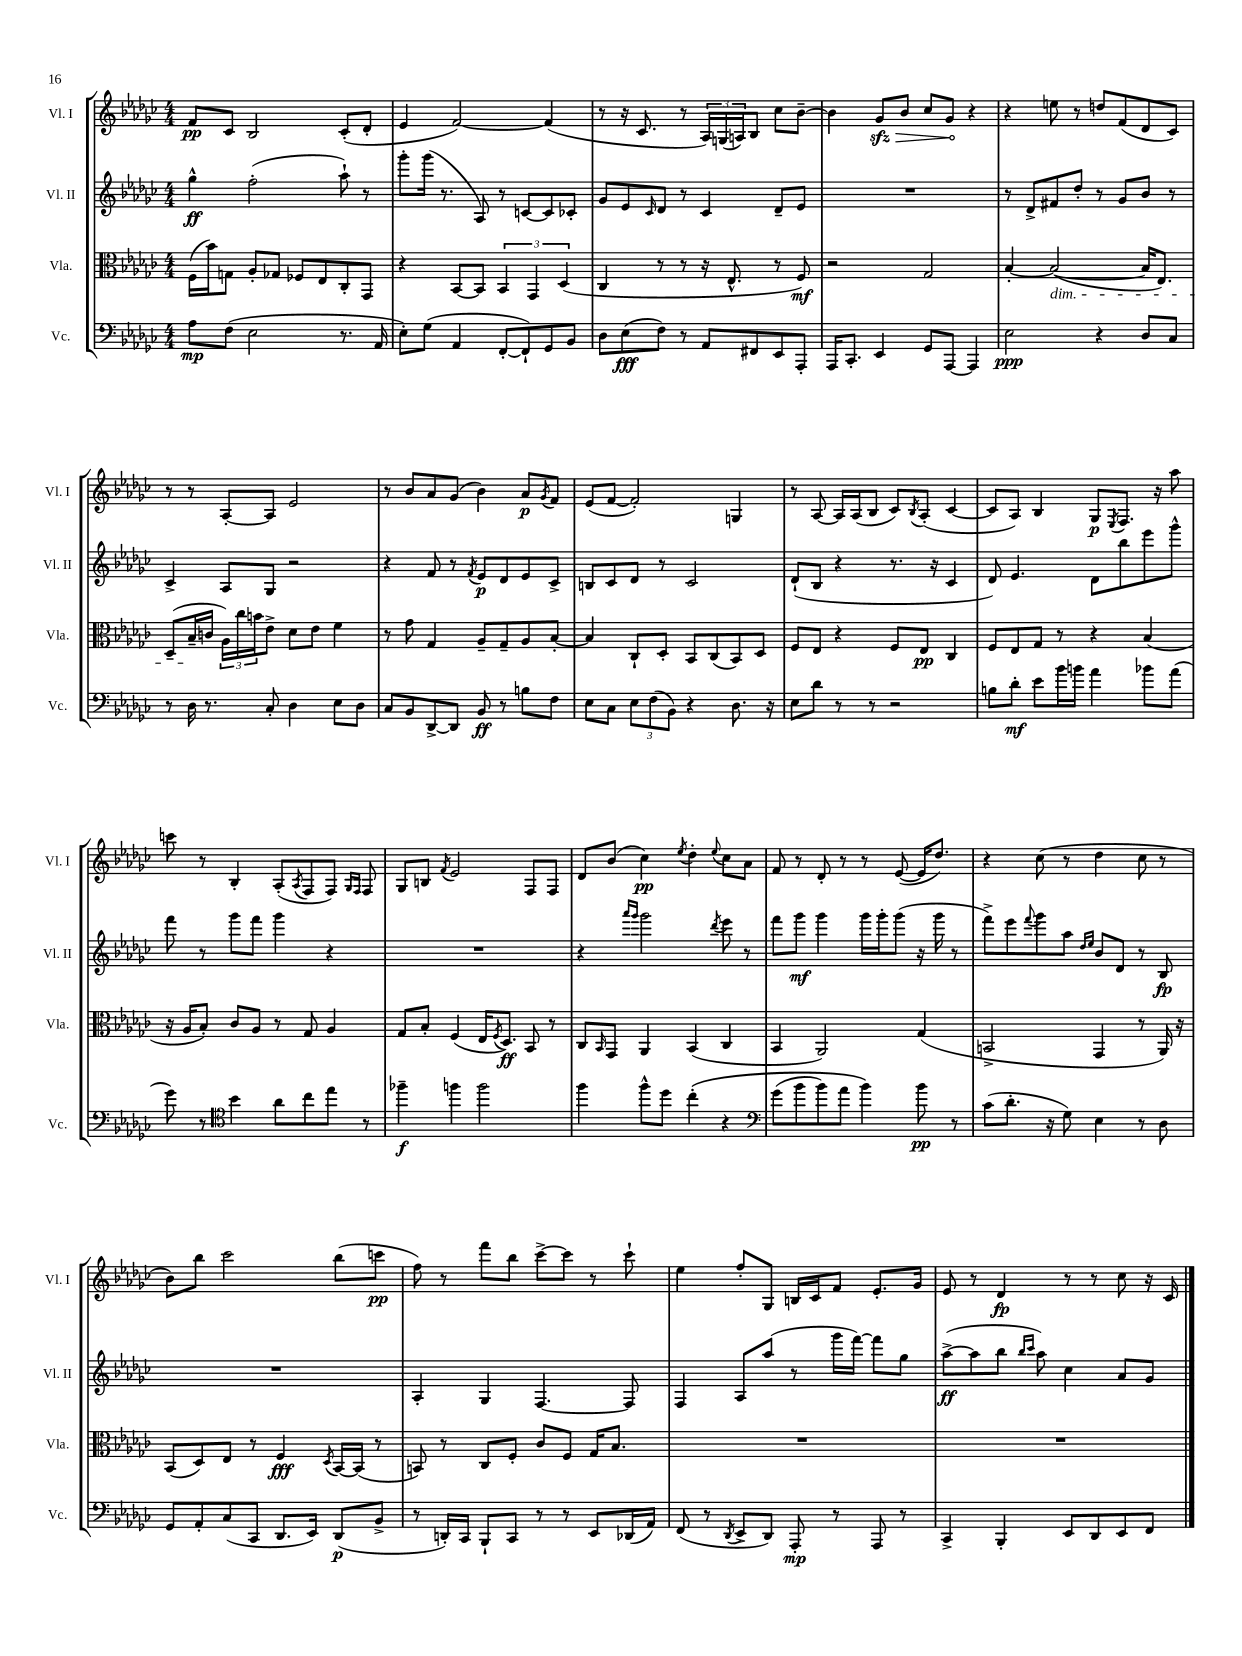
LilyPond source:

<<
\new StaffGroup <<
\new Staff = "s0" \with { instrumentName = "Vl. I" shortInstrumentName = "Vl. I" } {
    \clef treble \key ges \major \numericTimeSignature \time 4/4
    f'8\pp ces'8 bes2 ces'8-.( des'8-. |
    ees'4 f'2~) f'4( |
    r8 r16 ces'8. r8 \tuplet 3/2 { aes16) g16( a16) } bes8 ces''8 bes'8~-- |
    bes'4 \once \override Hairpin.circled-tip = ##t ges'8\sfz\> bes'8 ces''8 ges'8\! r4 |
    r4 e''8 r8 d''8 f'8( des'8 ces'8) |
    r8 r8 aes8~-. aes8 ees'2 |
    r8 bes'8 aes'8 ges'8( bes'4) aes'8\p \acciaccatura { ges'8 } f'8 |
    ees'8( f'8~ f'2-.) g4 |
    r8 aes8~ aes16 aes16( bes8 ces'8) \acciaccatura { bes8 } aes8-.( ces'4~ |
    ces'8 aes8) bes4 ges8\p \acciaccatura { ees8 } f8. r16 aes''8 |
    c'''8 r8 bes4-. aes8-.( \acciaccatura { aes8 } f8 f8) \grace { ges16 f16 } f8 |
    ges8 b8 \acciaccatura { f'8 } ees'2 f8 f8 |
    des'8 bes'8( ces''4\pp) \acciaccatura { ees''8 } des''4-. \appoggiatura { ees''8 } ces''8 aes'8 |
    f'8 r8 des'8-. r8 r8 ees'8~( ees'16 des''8.) |
    r4 ces''8( r8 des''4 ces''8 r8 |
    bes'8) bes''8 ces'''2 bes''8( c'''8\pp |
    f''8) r8 f'''8 bes''8 ces'''8~-> ces'''8 r8 ces'''8-! |
    ees''4 f''8-. ges8 b16 ces'16 f'8 ees'8.-. ges'16 |
    ees'8 r8 des'4\fp r8 r8 ces''8 r16 ces'16 \bar "|." |
}
\new Staff = "s1" \with { instrumentName = "Vl. II" shortInstrumentName = "Vl. II" } {
    \clef treble \key ges \major \numericTimeSignature \time 4/4
    ges''4-^\ff f''2-.( aes''8-!) r8 |
    ges'''8-. ges'''16( r8. aes8) r8 c'8~ c'8 ces'8-. |
    ges'8 ees'8 \grace { ces'16 } des'8 r8 ces'4 des'8-- ees'8 |
    R1 |
    r8 des'8-> fis'8 des''8-. r8 ges'8 bes'8 r8 |
    ces'4-> aes8 ges8 r2 |
    r4 f'8 r8 \acciaccatura { f'8 } ees'8\p des'8 ees'8 ces'8-> |
    b8 ces'8 des'8 r8 ces'2 |
    des'8-!( bes8 r4 r8. r16 ces'4 |
    des'8) ees'4. des'8 bes''8 ees'''8 ges'''8-^ |
    f'''8 r8 ges'''8 f'''8 ges'''4 r4 |
    R1 |
    r4 \grace { aes'''16 ges'''16 } ges'''2 \acciaccatura { des'''8 } ees'''8 r8 |
    f'''8 ges'''8\mf ges'''4 ges'''16 ges'''16-. ges'''8( r16 ges'''16 r8 |
    f'''8->) ees'''8 \appoggiatura { f'''8 } ges'''8 aes''8 \grace { des''16 ees''16 } bes'8 des'8 r8 bes8\fp |
    R1 |
    aes4-. ges4 f4.~ f8 |
    f4 aes8 aes''8( r8 ges'''16 f'''16~) f'''8 ges''8 |
    aes''8~->\ff( aes''8 bes''8 \grace { bes''16 ces'''16 } aes''8) ces''4 aes'8 ges'8 \bar "|." |
}
\new Staff = "s2" \with { instrumentName = "Vla." shortInstrumentName = "Vla." } {
    \clef alto \key ges \major \numericTimeSignature \time 4/4
    f16( bes'16) g8 aes8-. ges8 fes8 ees8 ces8-. ges,8 |
    r4 bes,8~ bes,8 \tuplet 3/2 { bes,4 ges,4 des4( } |
    ces4 r8 r8 r16 ees8.-^ r8 f8\mf) |
    r2 ges2 |
    bes4~-. bes2~\dim( bes16 ees8.) |
    des8--( bes16--\! c'16 \tuplet 3/2 { aes16) ces''16 b'16 } ees'8-> des'8 ees'8 f'4 |
    r8 ges'8 ges4 aes8-- ges8-- aes8 bes8~-. |
    bes4 ces8-! des8-. bes,8 ces8( bes,8) des8 |
    f8 ees8 r4 f8 ees8\pp ces4 |
    f8 ees8 ges8 r8 r4 bes4( |
    r16 aes16 bes8-.) ces'8 aes8 r8 ges8 aes4 |
    ges8 bes8-. f4( ees16 \acciaccatura { f8 } des8.\ff) bes,8 r8 |
    ces8 \grace { bes,16 } ges,8 aes,4 bes,4( ces4 |
    bes,4 aes,2) ges4( |
    b,2-> ges,4 r8 aes,16) r16 |
    bes,8( des8) ees8 r8 f4\fff \acciaccatura { des8 } bes,16~ bes,16( r8 |
    b,8) r8 ces8 f8-. ces'8 f8 ges16 bes8. |
    R1 |
    R1 \bar "|." |
}
\new Staff = "s3" \with { instrumentName = "Vc." shortInstrumentName = "Vc." } {
    \clef bass \key ges \major \numericTimeSignature \time 4/4
    aes8\mp f8( ees2 r8. aes,16 |
    ees8-.) ges8( aes,4 f,8~-. f,8-!) ges,8 bes,8 |
    des8 ees8\fff( f8) r8 aes,8 fis,8 ees,8 aes,,8-. |
    aes,,16 ces,8.-. ees,4 ges,8 aes,,8~ aes,,4 |
    ees2\ppp r4 des8 ces8 |
    r8 des16 r8. ces8-. des4 ees8 des8 |
    ces8 bes,8 des,8~-> des,8 bes,8\ff r8 b8 f8 |
    ees8 ces8 \tuplet 3/2 { ees8 f8( bes,8) } r4 des8. r16 |
    ees8 des'8 r8 r8 r2 |
    b8 des'8-.\mf ees'8 bes'16 b'16 aes'4 bes'8 aes'8( |
    ges'8) r8 \clef tenor bes'4 aes'8 ces''8 ees''8 r8 |
    fes''4--\f f''4 f''2 |
    f''4 f''8-^ des''8 ces''4-.\( r4 |
    \clef bass ges'8( bes'8 bes'8) aes'8 bes'4\) bes'8\pp r8 |
    ces'8( des'8.-. r16 ges8) ees4 r8 des8 |
    ges,8 aes,8-. ces8( ces,8 des,8. ees,16) des,8\p( bes,8-> |
    r8 d,16-.) ces,16 bes,,8-! ces,8 r8 r8 ees,8 des,16( aes,16) |
    f,8( r8 \acciaccatura { des,8 } ees,8-> des,8) aes,,8-.\mp r8 aes,,8 r8 |
    ces,4-> bes,,4-. ees,8 des,8 ees,8 f,8 \bar "|." |
}
>>
>>
\layout { \context { \Score \remove "Bar_number_engraver" } }
